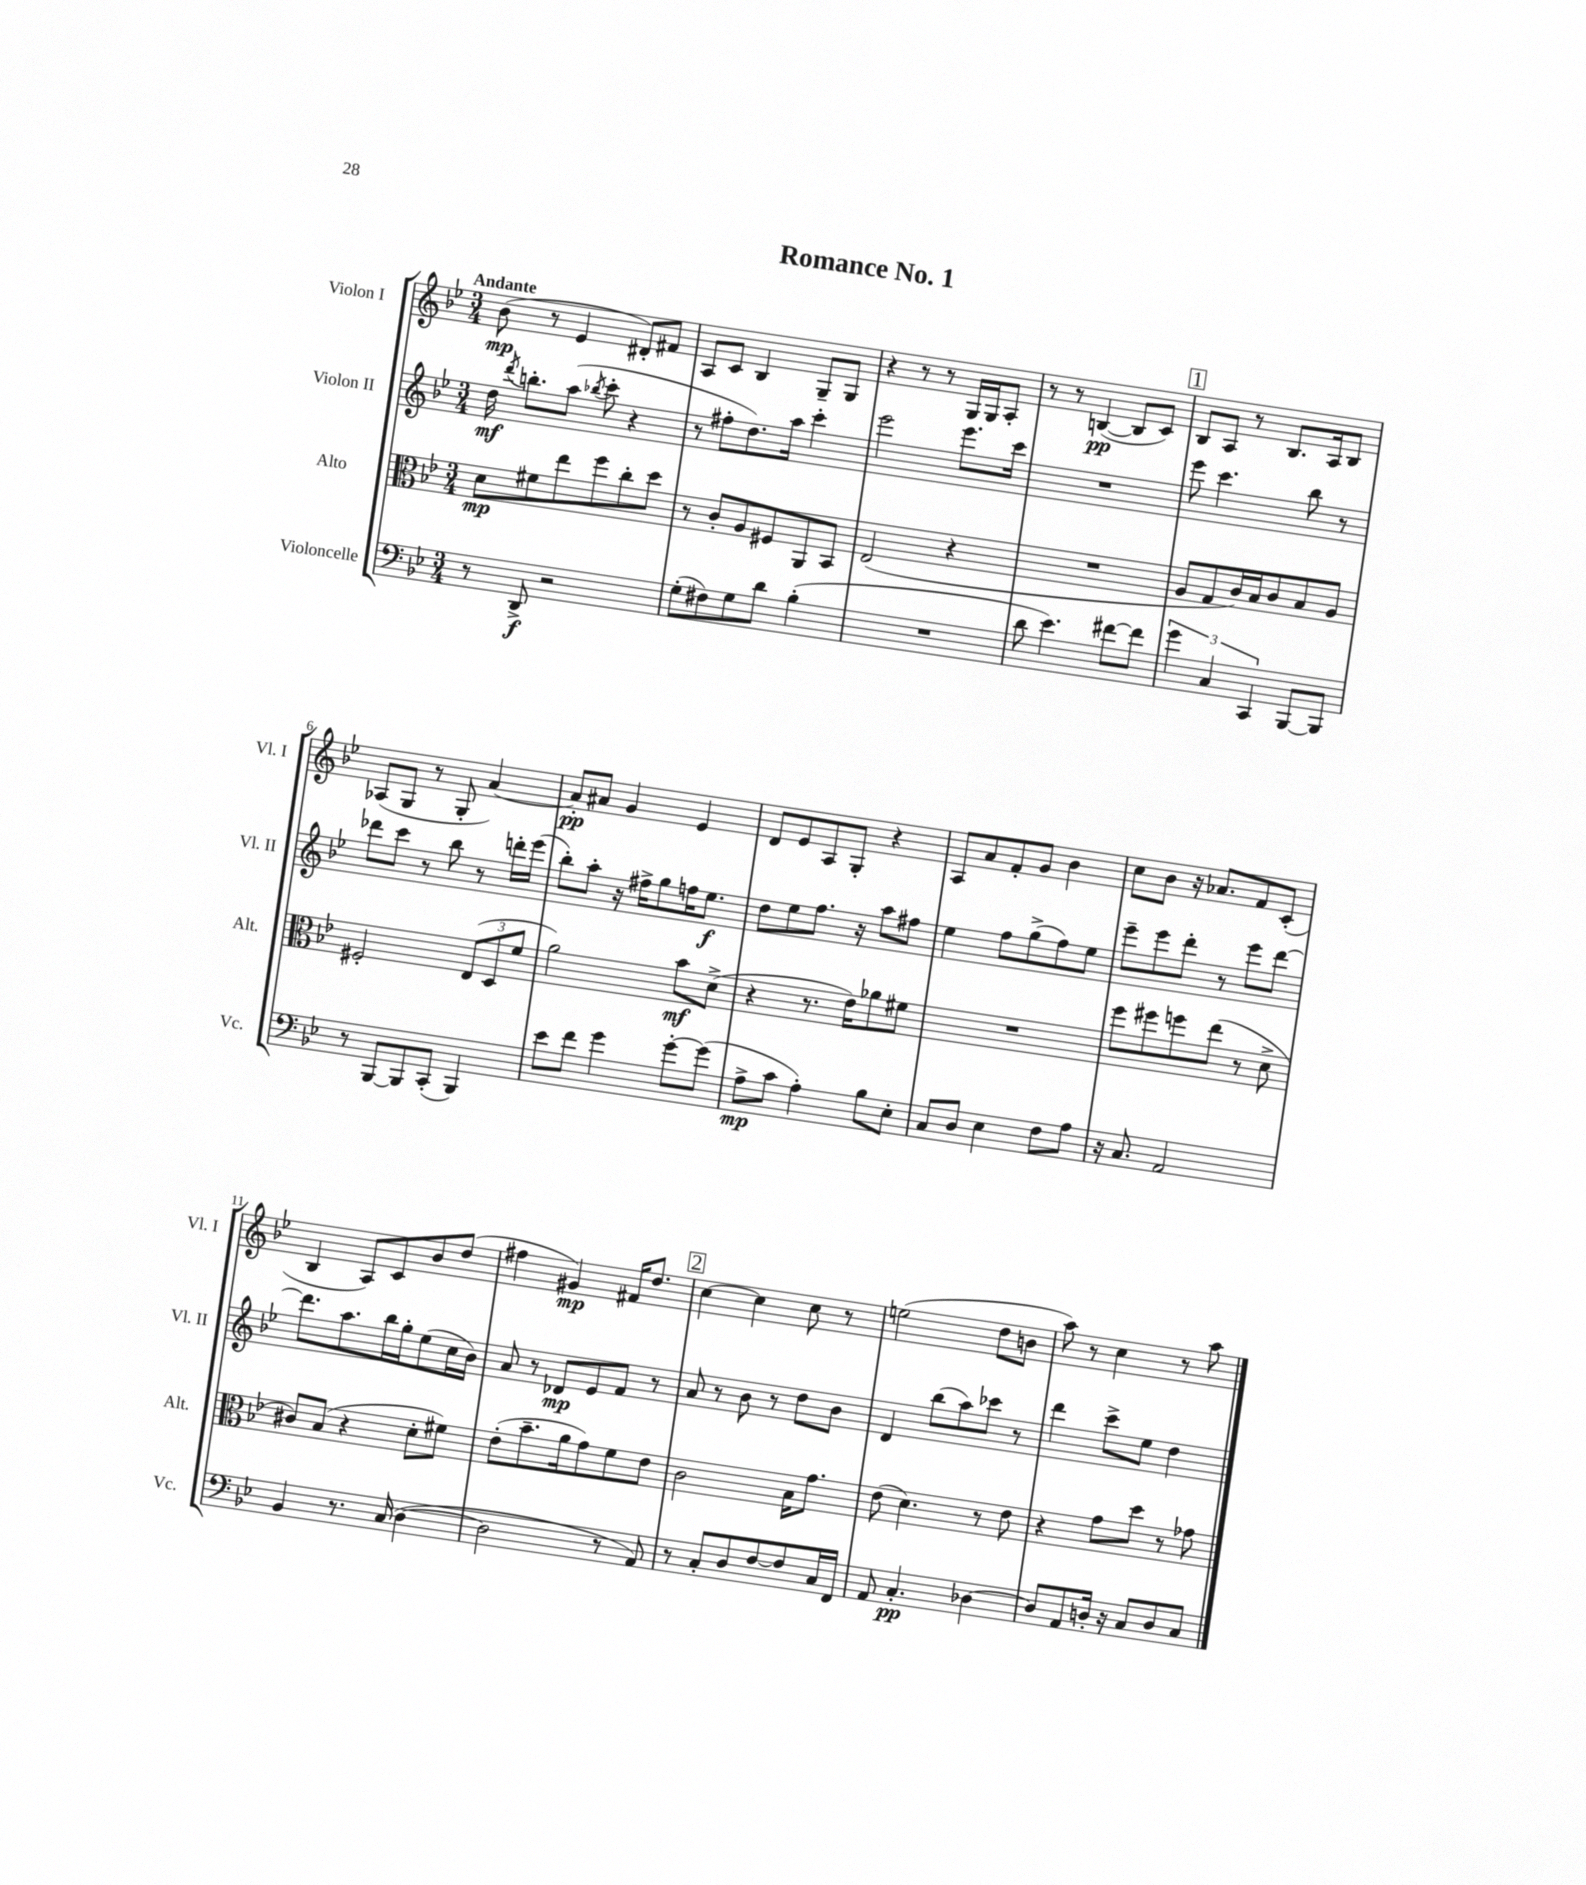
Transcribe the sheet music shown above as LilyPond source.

\header { title = "Romance No. 1" }
<<
\new StaffGroup <<
\new Staff = "s0" \with { instrumentName = "Violon I" shortInstrumentName = "Vl. I" } {
    \clef treble \key bes \major \numericTimeSignature \time 3/4 \tempo "Andante"
    \autoBeamOff bes'8\mp( r8 ees'4 dis'8[-.) fis'8] |
    a8[ c'8] bes4 g8[-- g8] |
    r4 r8 r8 g16[ g16 a8]-. |
    r8 r8 b4~\pp( b8[ c'8]) |
    \mark \markup { \box "1" } bes8[ a8] r8 bes8.[ a16 bes8] |
    aes8[( g8] r8 g8-. a'4~) |
    a'8[-.\pp ais'8] g'4 ees'4 |
    d'8[ ees'8 a8 g8]-. r4 |
    a8[ a'8 f'8-. g'8] bes'4 |
    c''8[ bes'8] r16 aes'8.[ f'8 c'8]-.( |
    bes4 a8[) c'8 bes'8 d''8]( |
    fis''4 gis'4\mp) fis'16[ d''8.] |
    \mark \markup { \box "2" } c''4~ c''4 c''8 r8 |
    e''2( d''8[ b'8] |
    a''8) r8 c''4 r8 a''8 \bar "|." |
}
\new Staff = "s1" \with { instrumentName = "Violon II" shortInstrumentName = "Vl. II" } {
    \clef treble \key bes \major \numericTimeSignature \time 3/4
    \autoBeamOff d''16\mf \acciaccatura { d'''8 } b''8.[-. a''8]( \acciaccatura { bes''8 } c'''8-. r4 |
    r8 fis''8[-. d''8.) a''16] c'''4-. |
    ees'''2 ees'''8.[ c'''16] |
    R2. |
    \mark \markup { \box "1" } ees'''8 c'''4. bes''8 r8 |
    des'''8[ c'''8] r8 bes''8 r8 d'''16[-. ees'''16]( |
    bes''8[-.) a''8]-. r16 fis''16[-> g''8 f''16 ees''8.]\f |
    d''8[ ees''8 f''8.] r16 a''8[ fis''8] |
    ees''4 f''8[ g''8->( f''8) ees''8] |
    ees'''8[-- ees'''8 d'''8]-. r8 ees'''8[ d'''8]~ |
    d'''8.[ a''8. bes''16 g''16-. ees''8( c''16 bes'16]) |
    a'8 r8 des'8[\mp ees'8 f'8] r8 |
    \mark \markup { \box "2" } a'8 r8 bes'8 r8 d''8[ bes'8] |
    d'4 bes''8[( a''8) ces'''8] r8 |
    d'''4 c'''8[-> ees''8] d''4 \bar "|." |
}
\new Staff = "s2" \with { instrumentName = "Alto" shortInstrumentName = "Alt." } {
    \clef alto \key bes \major \numericTimeSignature \time 3/4
    \autoBeamOff d'8[\mp fis'8 ees''8 f''8 c''8-. d''8] |
    r8 c'8[-. a8 fis8 a,8 bes,8] |
    ees2( r4 |
    R2. |
    \mark \markup { \box "1" } a8[ g8 c'16) bes16 c'8 bes8 a8] |
    fis2-. \tuplet 3/2 { ees8[( d8 f'8] } |
    a'2) bes'8[\mf d'8]->( |
    r4 r8. ees'16[) aes'8 fis'8] |
    R2. |
    f''8[ fis''8 f''8 ees''8]( r8 d'8-> |
    cis'8[) bes8]( r4 d'8[-. fis'8]) |
    ees'8[-.( bes'8.-- a'16 g'8) f'8 ees'8] |
    \mark \markup { \box "2" } c'2 bes16[ g'8.] |
    ees'8( d'4.) r8 ees'8 |
    r4 g'8[ d''8] r8 ges'8 \bar "|." |
}
\new Staff = "s3" \with { instrumentName = "Violoncelle" shortInstrumentName = "Vc." } {
    \clef bass \key bes \major \numericTimeSignature \time 3/4
    \autoBeamOff r8 d,8->\f r2 |
    g8[-.( fis8) g8 d'8] bes4-.( |
    R2. |
    d'8 ees'4.) fis'8[~ fis'8] |
    \mark \markup { \box "1" } \tuplet 3/2 { g'4 c4 c,4 } bes,,8[~ bes,,8] |
    r8 bes,,8[~ bes,,8 c,8]-.( bes,,4) |
    ees'8[ f'8] g'4 g'8[~-. g'8]( |
    a8[->\mp c'8] a4-.) bes8[ ees8]-. |
    c8[ d8] ees4 f8[ a8] |
    r16 c8. a,2 |
    bes,4 r8. c16( d4~ |
    d2 r8 a,8) |
    \mark \markup { \box "2" } r8 c8[-. d8 f8~ f8 c16 f,16] |
    a,8 c4.-.\pp des4~ |
    des8[ a,8 d16]-. r16 c8[ d8 c8] \bar "|." |
}
>>
>>
